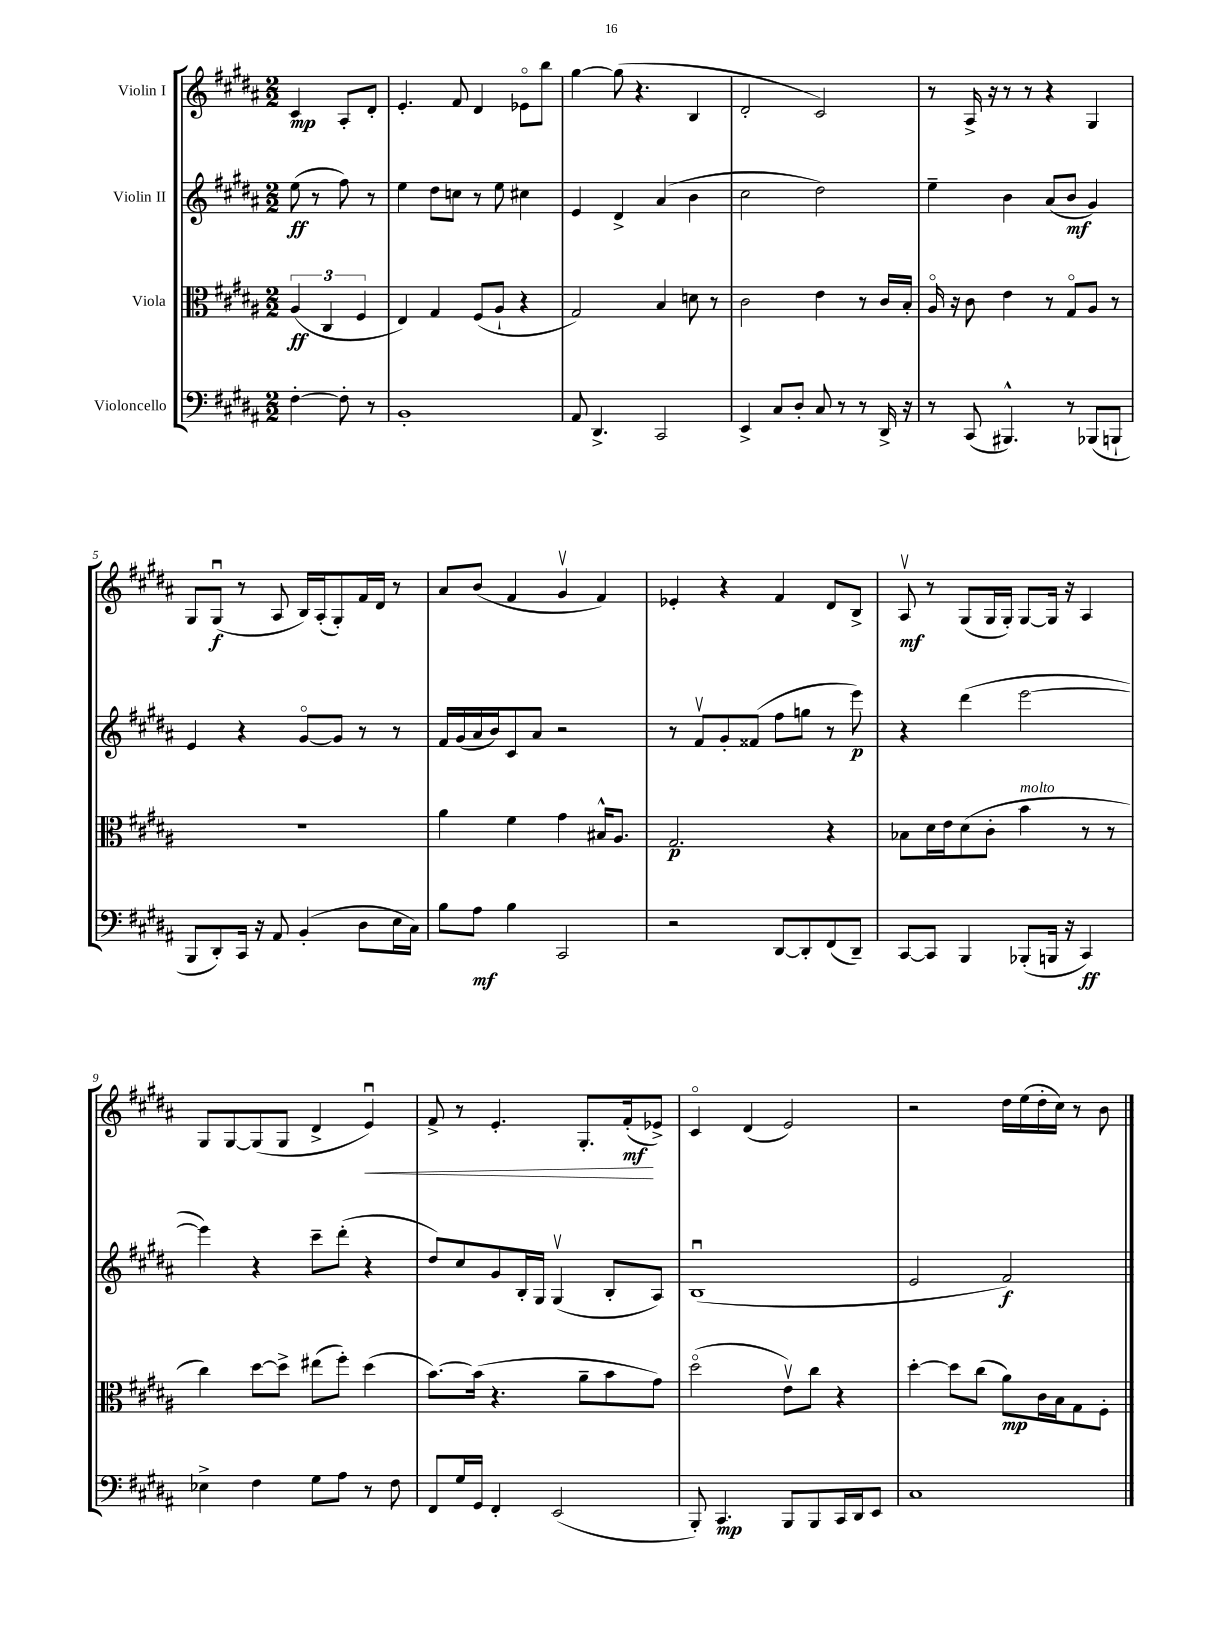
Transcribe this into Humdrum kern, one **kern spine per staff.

**kern	**dynam	**kern	**dynam	**kern	**dynam	**kern	**dynam
*part4	*part4	*part3	*part3	*part2	*part2	*part1	*part1
*staff4	*staff4	*staff3	*staff3	*staff2	*staff2	*staff1	*staff1
*I"Violoncello	*	*I"Viola	*	*I"Violin II	*	*I"Violin I	*
*clefF4	*	*clefC3	*	*clefG2	*	*clefG2	*
*k[f#c#g#d#a#]	*	*k[f#c#g#d#a#]	*	*k[f#c#g#d#a#]	*	*k[f#c#g#d#a#]	*
*M2/2	*	*M2/2	*	*M2/2	*	*M2/2	*
=	=	=	=	=	=	=	=
[4F#'\	.	(6A#/	ff	(8ee\	ff	4c#/	mp
.	.	.	.	8r	.	.	.
.	.	6C#/	.	.	.	.	.
8F#'\]	.	.	.	8ff#\)	.	8A#'/L	.
.	.	6F#/	.	.	.	.	.
8r	.	.	.	8r	.	8d#'/J	.
=1	=1	=1	=1	=1	=1	=1	=1
1BB'	.	4E/)	.	4ee\	.	4.e'/	.
.	.	4G#/	.	8dd#\L	.	.	.
.	.	.	.	8ccn\J	.	8f#/	.
.	.	(8F#/L	.	8r	.	4d#/	.
.	.	8A#`/J	.	8ee\	.	.	.
.	.	4r	.	4cc#X\	.	8e-X\L	.
.	.	.	.	.	.	8bb\J	.
=2	=2	=2	=2	=2	=2	=2	=2
8AA#/	.	2G#/)	.	4e/	.	[4gg#\	.
4.DD#^/	.	.	.	.	.	.	.
.	.	.	.	4d#^/	.	(8gg#\]	.
.	.	.	.	.	.	4.r	.
2CC#/	.	4B/	.	(4a#/	.	.	.
.	.	8dn\	.	4b\	.	4B/	.
.	.	8r	.	.	.	.	.
=3	=3	=3	=3	=3	=3	=3	=3
4EE^/	.	2c#\	.	2cc#\	.	2d#'/	.
8C#/L	.	.	.	.	.	.	.
8D#'/J	.	.	.	.	.	.	.
8C#/	.	4e\	.	2dd#\)	.	2c#/)	.
8r	.	.	.	.	.	.	.
8r	.	8r	.	.	.	.	.
16DD#^/	.	16c#/LL	.	.	.	.	.
16r	.	16B'/JJ	.	.	.	.	.
=4	=4	=4	=4	=4	=4	=4	=4
8r	.	16A#/	.	4ee~\	.	8r	.
.	.	16r	.	.	.	.	.
(8CC#/	.	8c#\	.	.	.	16A#^/	.
.	.	.	.	.	.	16r	.
4.BBB#X^^/)	.	4e\	.	4b\	.	8r	.
.	.	.	.	.	.	8r	.
.	.	8r	.	(8a#/L	.	4r	.
8r	.	8G#/L	.	8b/J	mf	.	.
(8BBB-X/L	.	8A#/J	.	4g#/)	.	4G#/	.
8BBBn`/J	.	8r	.	.	.	.	.
!!LO:LB:g=z
=5	=5	=5	=5	=5	=5	=5	=5
8BBB/L	.	1r	.	4e/	.	8G#/L	.
8DD#'/)	.	.	.	.	.	(8G#u/J	f
16CC#/Jk	.	.	.	4r	.	8r	.
16r	.	.	.	.	.	.	.
8AA#/	.	.	.	.	.	8A#/	.
(4BB'/	.	.	.	[8g#/L	.	16B/LL)	.
.	.	.	.	.	.	(16A#'/J	.
.	.	.	.	8g#/J]	.	8G#'/)	.
8D#\L	.	.	.	8r	.	16f#/L	.
.	.	.	.	.	.	16d#/JJ	.
16E\L	.	.	.	8r	.	8r	.
16C#\JJ)	.	.	.	.	.	.	.
=6	=6	=6	=6	=6	=6	=6	=6
8B\L	.	4a#\	.	16f#/LL	.	8a#/L	.
.	.	.	.	(16g#/	.	.	.
8A#\J	mf	.	.	16a#/	.	(8b/J	.
.	.	.	.	16b/J)	.	.	.
4B\	.	4f#\	.	8c#/	.	4f#/	.
.	.	.	.	8a#/J	.	.	.
2CC#/	.	4g#\	.	2r	.	4g#v/	.
.	.	16B#X^^/KL	.	.	.	4f#/)	.
.	.	8.A#/J	.	.	.	.	.
=7	=7	=7	=7	=7	=7	=7	=7
2r	.	2.G#/	p	8r	.	4e-X'/	.
.	.	.	.	8f#v/L	.	.	.
.	.	.	.	8g#'/	.	4r	.
.	.	.	.	(8f##X/J	.	.	.
[8DD#/L	.	.	.	8ff#\L	.	4f#/	.
8DD#'/]	.	.	.	8ggn\J	.	.	.
(8FF#/	.	4r	.	8r	.	8d#/L	.
8DD#~/J)	.	.	.	8eee\)	p	8B^/J	.
=8	=8	=8	=8	=8	=8	=8	=8
[8CC#/L	.	8B-X\L	.	4r	.	8A#v/	mf
8CC#/J]	.	16d#\L	.	.	.	8r	.
.	.	16e\J	.	.	.	.	.
4BBB/	.	(8d#\	.	(4ddd#\	.	(8G#/L	.
.	.	8c#'\J	.	.	.	16G#/L	.
.	.	.	.	.	.	16G#'/JJ)	.
!	!	!LO:TX:a:i:t=molto	!	!	!	!	!
(8BBB-X'/L	.	4b\	.	[2eee\	.	[8G#/L	.
16BBBn/Jk	.	.	.	.	.	16G#/Jk]	.
16r	.	.	.	.	.	16r	.
4CC#/)	ff	8r	.	.	.	4A#/	.
.	.	8r	.	.	.	.	.
!!LO:LB:g=z
=9	=9	=9	=9	=9	=9	=9	=9
4E-X^\	.	4cc#\)	.	4eee\])	.	8G#/L	.
.	.	.	.	.	.	[8G#/	.
4F#\	.	[8dd#\L	.	4r	.	(8G#/]	.
.	.	8dd#^\J]	.	.	.	8G#/J	.
8G#\L	.	(8ee#X\L	.	8ccc#~\L	.	4d#^/	.
8A#\J	.	8ff#'\J)	.	(8ddd#'\J	.	.	.
!	!	!	!	!	!	!	!LO:HP:b
8r	.	(4dd#\	.	4r	.	4eu/)	<
8F#\	.	.	.	.	.	.	.
=10	=10	=10	=10	=10	=10	=10	=10
8FF#/L	.	[8.b\L)	.	8dd#/L)	.	8f#^/	.
16G#/L	.	.	.	8cc#/	.	8r	.
16GG#/JJ	.	(16b\Jk]	.	.	.	.	.
4FF#'/	.	4.r	.	8g#/	.	4.e'/	.
.	.	.	.	16B'/L	.	.	.
.	.	.	.	16G#/JJ	.	.	.
(2EE/	.	.	.	(4G#v/	.	.	.
.	.	8a#~\L	.	.	.	8.G#'/L	.
.	.	8b\	.	8B'/L	.	.	.
.	.	.	.	.	.	(16f#'/k	mf
.	.	8g#\J)	.	8A#/J)	.	8e-X^/J)	[
=11	=11	=11	=11	=11	=11	=11	=11
8BBB'/)	.	(2dd#\	.	(1Bu	.	4c#/	.
4.CC#/	mp	.	.	.	.	.	.
.	.	.	.	.	.	(4d#/	.
8BBB/L	.	8ev\L)	.	.	.	2e/)	.
8BBB/	.	8cc#\J	.	.	.	.	.
16CC#/L	.	4r	.	.	.	.	.
16DD#/J	.	.	.	.	.	.	.
8EE/J	.	.	.	.	.	.	.
=12	=12	=12	=12	=12	=12	=12	=12
1C#	.	[4dd#'\	.	2e/	.	2r	.
.	.	8dd#\L]	.	.	.	.	.
.	.	(8cc#\J	.	.	.	.	.
.	.	8a#\L)	mp	2f#/)	f	16dd#\LL	.
.	.	.	.	.	.	(16ee\	.
.	.	16c#\L	.	.	.	16dd#'\	.
.	.	16B\J	.	.	.	16cc#\JJ)	.
.	.	8G#\	.	.	.	8r	.
.	.	8F#'\J	.	.	.	8b\	.
==	==	==	==	==	==	==	==
*-	*-	*-	*-	*-	*-	*-	*-
